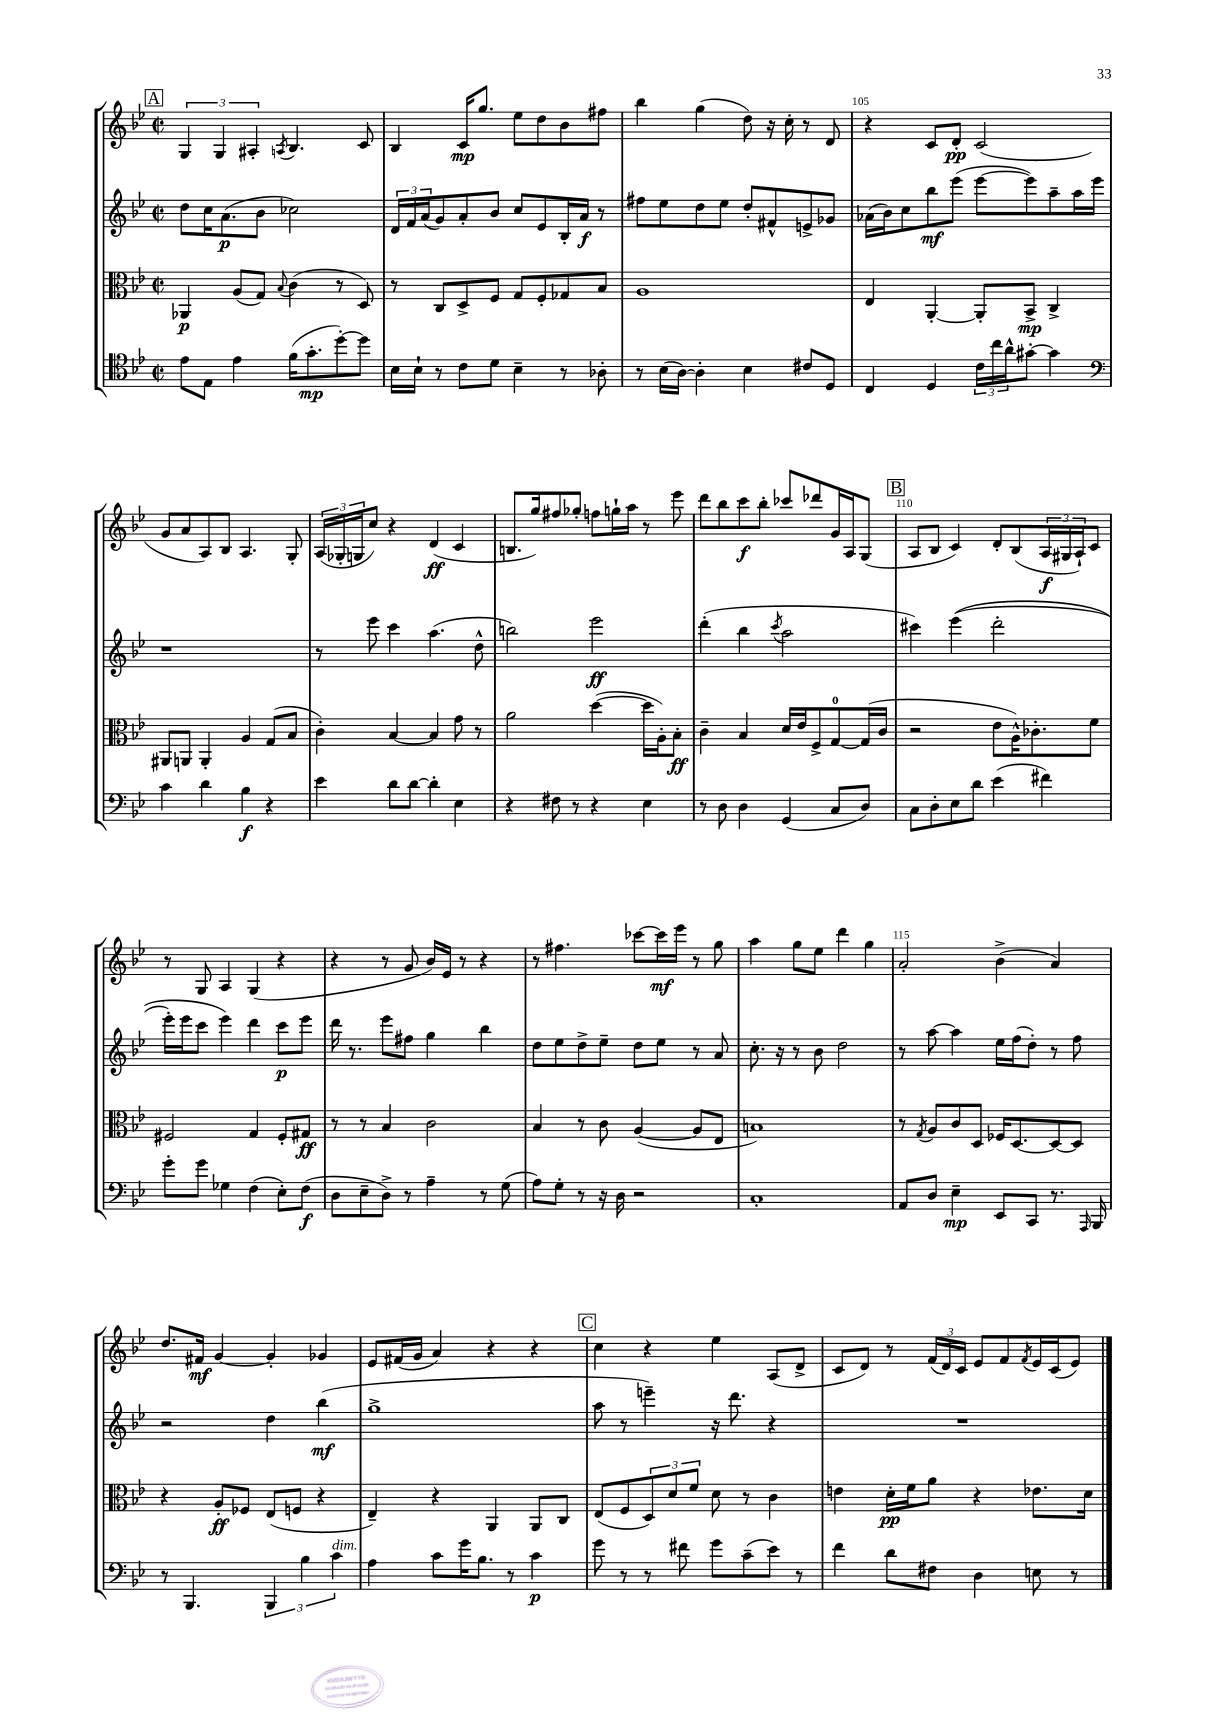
<<
\new StaffGroup <<
\new Staff = "s0" {
    \clef treble \key bes \major \defaultTimeSignature \time 2/2
    \mark \markup { \box "A" } \tuplet 3/2 { g4 g4 ais4-. } \acciaccatura { a8 } bes4. c'8 |
    bes4 c'16\mp g''8. ees''8 d''8 bes'8 fis''8 |
    bes''4 g''4( d''8) r16 c''16-. r8 d'8 |
    r4 c'8 d'8-.\pp c'2( |
    g'8 a'8 a8) bes8 a4. g8-. |
    \tuplet 3/2 { a16( ges16-. g16 } c''8) r4 d'4\ff( c'4 |
    b8. g''16) fis''8 ges''8-. f''8 g''16-! a''16 r8 ees'''8 |
    d'''8 bes''8 c'''8\f bes''8-. ces'''8 des'''8 g'16 a16 g8( |
    \mark \markup { \box "B" } a8 bes8 c'4) d'8-. bes8( \tuplet 3/2 { a16\f gis16 a16-!) } c'8 |
    r8 g8 a4 g4( r4 |
    r4 r8 g'8 bes'16) ees'16 r8 r4 |
    r8 fis''4. ces'''8~ ces'''16\mf ees'''16 r8 g''8 |
    a''4 g''8 ees''8 d'''4 g''4 |
    a'2-. bes'4->( a'4) |
    d''8. fis'16\mf g'4~ g'4-. ges'4 |
    ees'8 fis'16( g'16 a'4) r4 r4 |
    \mark \markup { \box "C" } c''4 r4 ees''4 a8( d'8-> |
    c'8 d'8) r8 \tuplet 3/2 { f'16( d'16) c'16 } ees'8 f'8 \acciaccatura { f'8 } ees'16 c'16( ees'8) \bar "|." |
}
\new Staff = "s1" {
    \clef treble \key bes \major \defaultTimeSignature \time 2/2
    \mark \markup { \box "A" } d''8 c''16 a'8.\p( bes'8 ces''2) |
    \tuplet 3/2 { d'16 f'16 a'16( } g'8) a'8-. bes'8 c''8 ees'8 bes16-. a'16\f r8 |
    fis''8 ees''8 d''8 ees''8 d''8-. fis'8-^ e'8-> ges'8 |
    aes'16( bes'16) c''8 bes''8\mf ees'''8( ees'''8~ ees'''8) a''8-- a''16 ees'''16 |
    r1 |
    r8 ees'''8 c'''4 a''4.( d''8-^ |
    b''2) ees'''2\ff |
    d'''4-.( bes''4 \acciaccatura { c'''8 } a''2 |
    \mark \markup { \box "B" } cis'''4) ees'''4(\( d'''2-. |
    ees'''16-.) ees'''16 c'''8 ees'''4\) d'''4 c'''8\p ees'''8 |
    d'''16 r8. ees'''8 fis''8 g''4 bes''4 |
    d''8 ees''8 d''8-> ees''8-- d''8 ees''8 r8 a'8 |
    c''8.-. r16 r8 bes'8 d''2 |
    r8 a''8~ a''4 ees''16 f''16( d''8-.) r8 f''8 |
    r2 d''4 bes''4\mf( |
    g''1-> |
    \mark \markup { \box "C" } a''8 r8 e'''4--) r16 d'''8. r4 |
    R1 \bar "|." |
}
\new Staff = "s2" {
    \clef alto \key bes \major \defaultTimeSignature \time 2/2
    \mark \markup { \box "A" } aes,4\p a8( g8) \appoggiatura { bes8 } c'4( r8 d8) |
    r8 c8 d8-> f8 g8 f8-. ges8 bes8 |
    a1 |
    ees4 a,4~-. a,8-. bes,8->\mp c4-> |
    ais,8 a,8 a,4-. a4 g8( bes8 |
    c'4-.) bes4~ bes4 g'8 r8 |
    a'2 d''4~( d''16 a16-.) bes8-.\ff |
    c'4-- bes4 d'16 ees'16 f8-> g8-0~ g16( c'16 |
    \mark \markup { \box "B" } r2 ees'8 a16-^) ces'8.-. f'8 |
    fis2 g4 fis8-. gis8\ff |
    r8 r8 bes4 c'2 |
    bes4 r8 c'8 a4~( a8 ees8 |
    b1) |
    r8 \acciaccatura { g8 } a8 c'8 d8 fes16 d8.~ d8~ d8 |
    r4 a8-.\ff fes8 ees8( f8 r4 |
    ees4--) r4 a,4 a,8 c8 |
    \mark \markup { \box "C" } ees8( f8 \tuplet 3/2 { d8) d'8 f'8 } d'8 r8 c'4 |
    e'4 d'16-.\pp f'16 a'8 r4 ees'8. d'16 \bar "|." |
}
\new Staff = "s3" {
    \clef tenor \key bes \major \defaultTimeSignature \time 2/2
    \mark \markup { \box "A" } ees'8 ees8 ees'4 f'16( g'8.-.\mp d''8~-.) d''8 |
    bes16 bes16-! r8 c'8 d'8 bes4-- r8 aes8-. |
    r8 bes16( a16~) a4-. bes4 cis'8 d8 |
    c4 d4 \tuplet 3/2 { c'16 c''16 a'16-^ } gis'8~-. gis'4 |
    \clef bass c'4 d'4 bes4\f r4 |
    ees'4 d'8 d'8~ d'4-. ees4 |
    r4 fis8 r8 r4 ees4 |
    r8 d8 d4 g,4( c8 d8) |
    \mark \markup { \box "B" } c8 d8-. ees8 d'8 ees'4( fis'4) |
    g'8-. g'8 ges4 f4( ees8-.) f8\f( |
    d8 ees8-- d8->) r8 a4-- r8 g8( |
    a8) g8-. r8 r16 d16 r2 |
    c1-. |
    a,8 d8 ees4--\mp ees,8 c,8 r8. \grace { a,,16 } bes,,16 |
    r8 bes,,4. \tuplet 3/2 { bes,,4 bes4 c'4^\markup { \italic "dim." } } |
    a4 c'8 g'16 bes8. r8 c'4\p |
    \mark \markup { \box "C" } g'8 r8 r8 fis'8 g'8 c'8--( ees'8) r8 |
    f'4 d'8 fis8 d4 e8 r8 \bar "|." |
}
>>
>>
\layout { \context { \Score currentBarNumber = #102 \override BarNumber.break-visibility = ##(#f #t #t) barNumberVisibility = #(every-nth-bar-number-visible 5) } }
